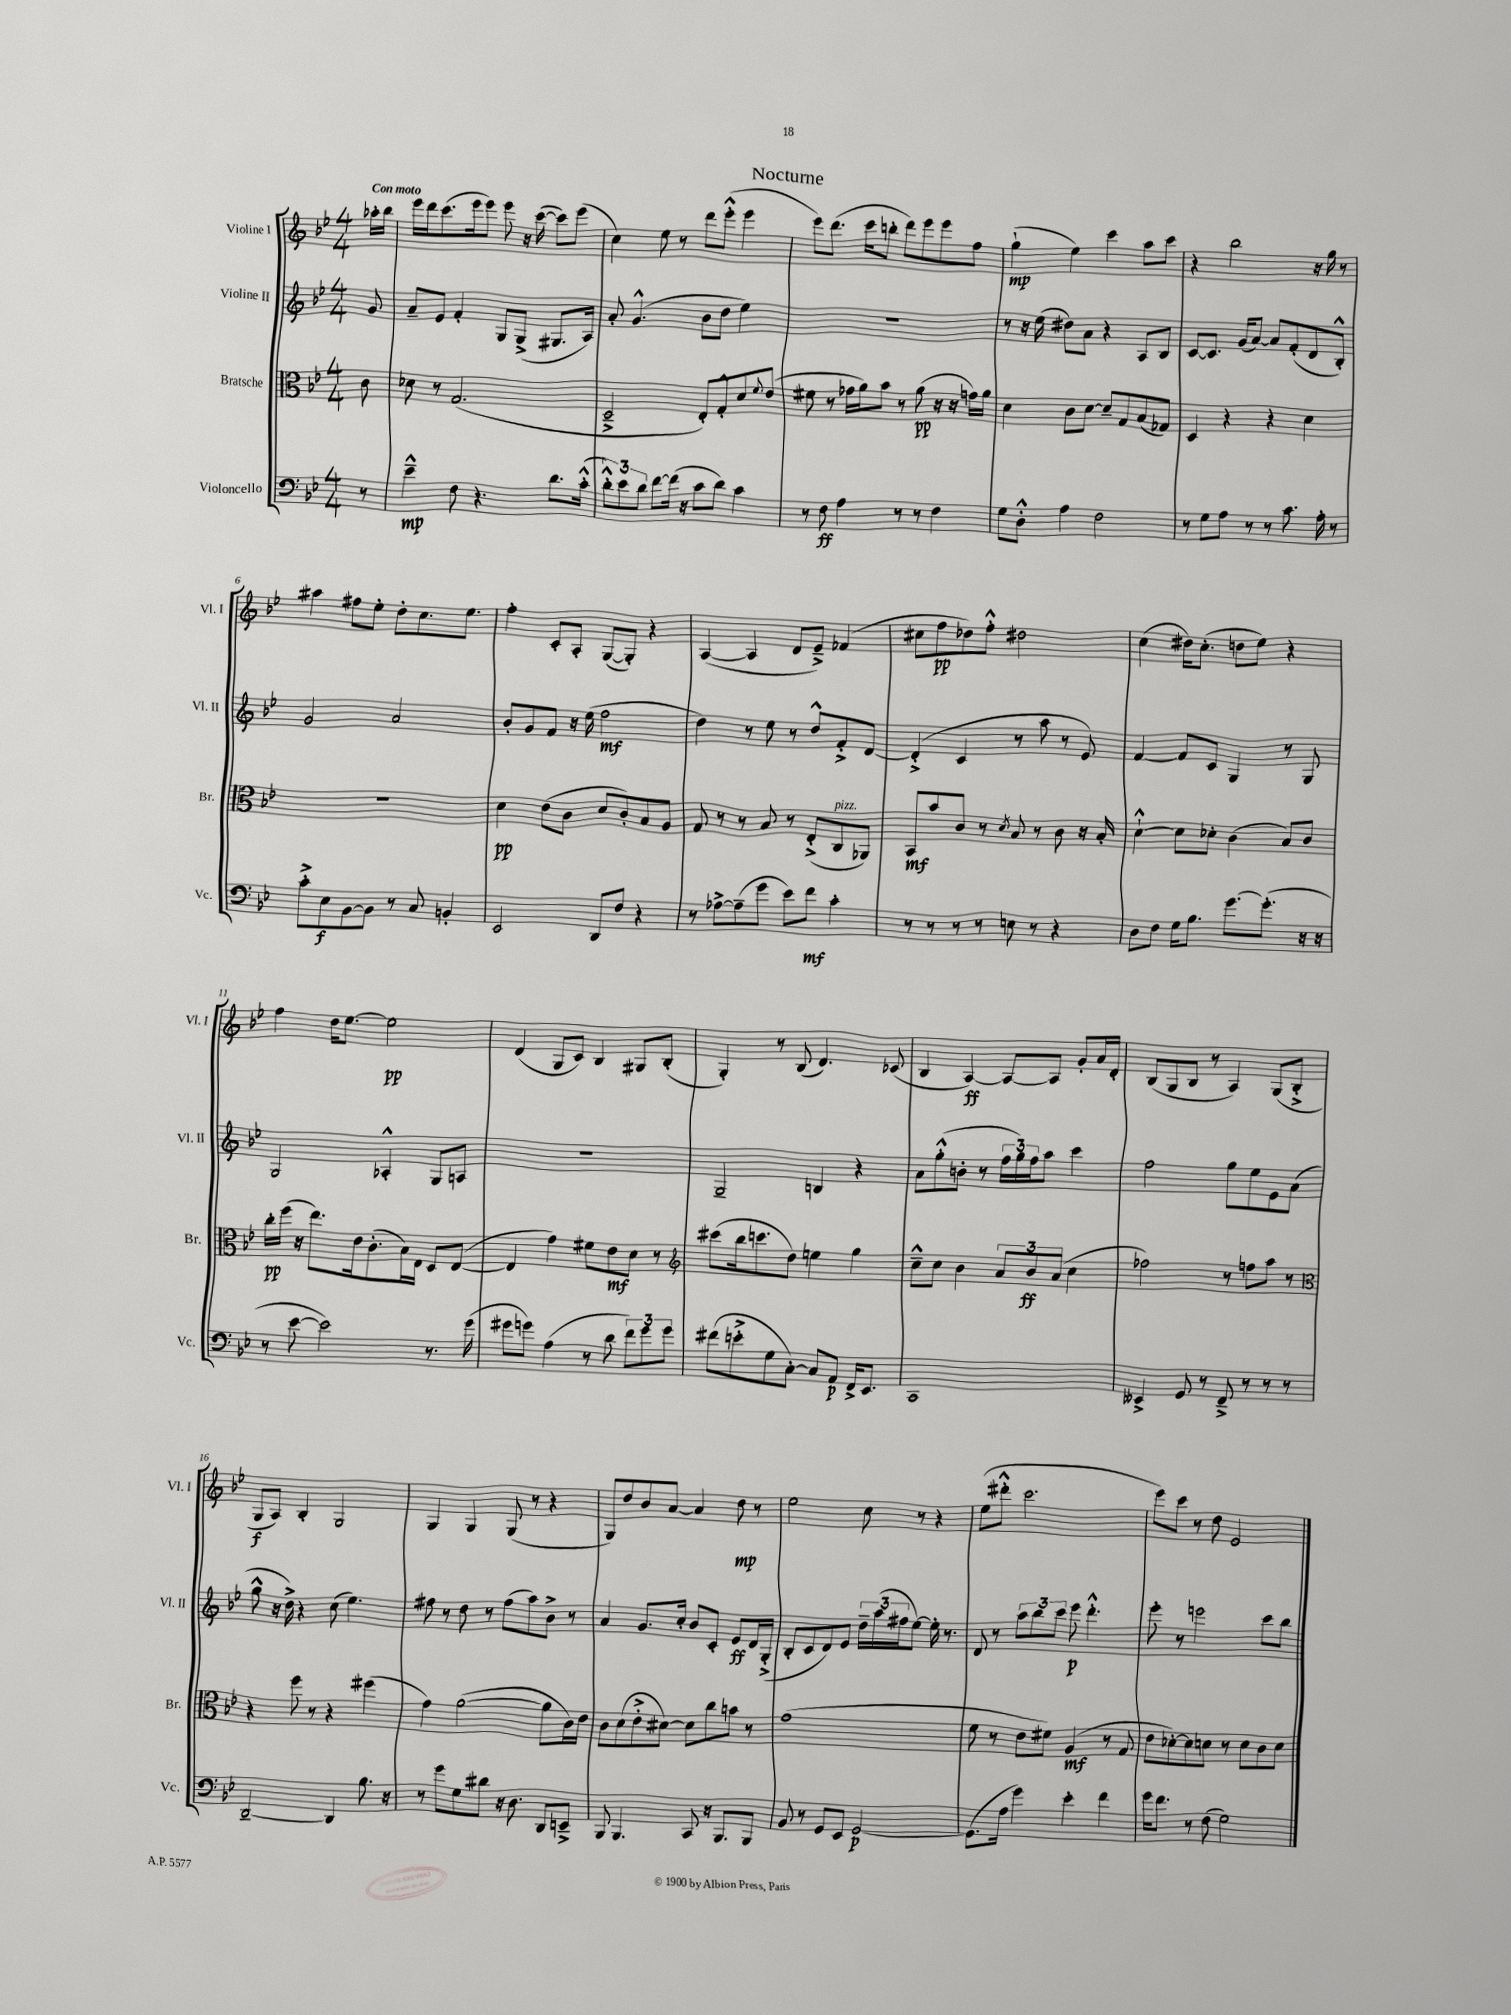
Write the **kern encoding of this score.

**kern	**dynam	**kern	**dynam	**kern	**dynam	**kern	**dynam
*part4	*part4	*part3	*part3	*part2	*part2	*part1	*part1
*staff4	*staff4	*staff3	*staff3	*staff2	*staff2	*staff1	*staff1
*I"Violoncello	*	*I"Bratsche	*	*I"Violine II	*	*I"Violine I	*
*I'Vc.	*	*I'Br.	*	*I'Vl. II	*	*I'Vl. I	*
*clefF4	*	*clefC3	*	*clefG2	*	*clefG2	*
*k[b-e-]	*	*k[b-e-]	*	*k[b-e-]	*	*k[b-e-]	*
*M4/4	*	*M4/4	*	*M4/4	*	*M4/4	*
=	=	=	=	=	=	=	=
!	!	!	!	!	!	!LO:TX:a:B:t=Con moto	!
8r	.	8c\	.	8g/	.	16aa-X'\LL	.
.	.	.	.	.	.	16bb-\JJ	.
=1	=1	=1	=1	=1	=1	=1	=1
4e-~^^\	mp	8d-X\	.	8a~/L	.	16eee-\LL	.
.	.	.	.	.	.	16ddd\J	.
.	.	8r	.	8e-/J	.	(8.ccc\	.
8F\	.	(2.G/	.	4f'/	.	.	.
.	.	.	.	.	.	16eee-\k	.
4.r	.	.	.	.	.	8eee-\J)	.
.	.	.	.	8G/L	.	8eee-\	.
.	.	.	.	(8G^/J	.	16r	.
.	.	.	.	.	.	([16ccc\	.
8.d\L	.	.	.	8.G#X/L	.	8ccc\L])	.
.	.	.	.	.	.	(8eee-\J	.
(16c'^^\Jk	.	.	.	16A/Jk)	.	.	.
=2	=2	=2	=2	=2	=2	=2	=2
12d'^^\L)	.	2D~^/	.	8a'/	.	4cc\)	.
12e-\	.	.	.	.	.	.	.
.	.	.	.	(4.g^^/	.	.	.
12d\J	.	.	.	.	.	.	.
[8f\L	.	.	.	.	.	8ee-\	.
(16f\Jk]	.	.	.	.	.	8r	.
16r	.	.	.	.	.	.	.
8c\L	.	8E-'/L)	.	8b-\L	.	8ddd\L	.
8d\J)	.	8G'^^/	.	8dd\J	.	(8eee-'^^\J	.
4c\	.	8d/	.	4ee-\)	.	4eee-\	.
.	.	8qqf/	.	.	.	.	.
.	.	(8e-/J	.	.	.	.	.
=3	=3	=3	=3	=3	=3	=3	=3
8r	.	8f#X\	.	1r	.	8eee-\L)	.
8F\	ff	8r	.	.	.	(8.ddd\J	.
4A\	.	16g-X\LL	.	.	.	.	.
.	.	16a\J)	.	.	.	16ccc\KL	.
.	.	8b-\J	.	.	.	8bbn'\J	.
8r	.	8r	.	.	.	8ddd\L)	.
8r	.	(8a\	pp	.	.	8eee-\	.
4F\	.	16r	.	.	.	8eee-\	.
.	.	16r	.	.	.	.	.
.	.	16gn\LL)	.	.	.	8ff\J	.
.	.	16a\JJ	.	.	.	.	.
=4	=4	=4	=4	=4	=4	=4	=4
8G\L	.	4d\	.	8r	.	(4gg`\	mp
8D'^^\J	.	.	.	16r	.	.	.
.	.	.	.	(16ee-\	.	.	.
4A\	.	8c\L	.	8dd#X\L)	.	4ee-\)	.
.	.	[8d\J	.	8a\J	.	.	.
2F\	.	8d~/L]	.	4r	.	4ccc\	.
.	.	8G/	.	.	.	.	.
.	.	(8B-/	.	8A/L	.	8aa\L	.
.	.	8G-X/J)	.	8B-/J	.	8ccc\J	.
=5	=5	=5	=5	=5	=5	=5	=5
8r	.	4D/	.	[8c/L	.	4r	.
8G\L	.	.	.	8.c/J]	.	.	.
8A\J	.	4r	.	.	.	2bb-\	.
.	.	.	.	(16g/KL	.	.	.
8r	.	.	.	[8a/J)	.	.	.
8r	.	4r	.	8a/L]	.	.	.
8.c\	.	.	.	(8f'/	.	.	.
.	.	4d\	.	8d/	.	16r	.
16A'\	.	.	.	.	.	16gg\	.
8r	.	.	.	8B-'^^/J)	.	8r	.
!!LO:LB:g=z
=6	=6	=6	=6	=6	=6	=6	=6
8c'^\L	.	1r	.	2g/	.	4aa#X\	.
8E-\	f	.	.	.	.	.	.
[8BB-\	.	.	.	.	.	8ff#X\L	.
8BB-\J]	.	.	.	.	.	8ee-'\J	.
8r	.	.	.	2a/	.	8dd'\L	.
8C/	.	.	.	.	.	8.cc\	.
4BBn'/	.	.	.	.	.	.	.
.	.	.	.	.	.	8.ee-\J	.
=7	=7	=7	=7	=7	=7	=7	=7
2EE-/	.	4d\	pp	8b-'/L	.	4ff'\	.
.	.	.	.	8g/	.	.	.
.	.	(8e-\L	.	8f/J	.	8c'/L	.
.	.	8c\J	.	16r	.	8A'/J	.
.	.	.	.	(16ee-\	.	.	.
8DD/L	.	8d/L	.	2ff\	mf	([8G/L	.
8F/J	.	8c'/)	.	.	.	8G'/J])	.
4r	.	8B-/	.	.	.	4r	.
.	.	8A/J	.	.	.	.	.
=8	=8	=8	=8	=8	=8	=8	=8
8r	.	8G/	.	4dd\)	.	([4A/	.
[8A-X^\L	.	8r	.	.	.	.	.
(8A-~\]	.	8r	.	8r	.	4A/]	.
8g\J	.	8B-/	.	8ee-\	.	.	.
8e-\L)	.	8r	.	8r	.	8d/L	.
8f\J	mf	(8E-'^/L	.	8dd^^/L	.	8e-~^/J)	.
!	!	!LO:TX:a:i:t=pizz.	!	!	!	!	!
4c'\	.	8C/	.	8f'^/	.	(4f-X/	.
.	.	8AA-X/J)	.	[8d/J	.	.	.
=9	=9	=9	=9	=9	=9	=9	=9
8r	.	8BB-/L	mf	(4d'^/]	.	8cc#X\L	.
8r	.	8b-/	.	.	.	8ff\	pp
8r	.	8c/J	.	4c/	.	8dd-X\)	.
8r	.	8r	.	.	.	8ff'^^\J	.
.	.	8qd/	.	.	.	.	.
8En\	.	8B-/	.	8r	.	2dd#X\	.
8r	.	8r	.	8aa\	.	.	.
4r	.	8c\	.	8r	.	.	.
.	.	16r	.	8e-/)	.	.	.
.	.	16B-'/	.	.	.	.	.
=10	=10	=10	=10	=10	=10	=10	=10
8D\L	.	[4d`^^\	.	[4f/	.	(4cc\	.
8F\J	.	.	.	.	.	.	.
16G\KL	.	8d\L]	.	8f/L]	.	16dd#X\KL)	.
8.B-\J	.	.	.	.	.	(8.cc'\J	.
.	.	8d-X'\J	.	8c/J	.	.	.
[8.g\L	.	(4c\	.	4G/	.	8ddn\L	.
.	.	.	.	.	.	8ee-\J)	.
(8.g'\J]	.	.	.	.	.	.	.
.	.	8B-/L)	.	8r	.	4r	.
16r	.	8c/J	.	8G/	.	.	.
16r	.	.	.	.	.	.	.
!!LO:LB:g=z
=11	=11	=11	=11	=11	=11	=11	=11
8r	.	16cc'\LL	pp	2G/	.	4ff\	.
.	.	(16ff\JJ	.	.	.	.	.
[8e-\	.	16r	.	.	.	.	.
.	.	8.ee-\L)	.	.	.	.	.
2e-\])	.	.	.	.	.	16dd\KL	.
.	.	.	.	.	.	[8.ee-\J	.
.	.	16e-\k	.	.	.	.	.
.	.	(8.c'\	.	.	.	.	.
.	.	.	.	4A-X'^^/	.	2ee-\]	pp
.	.	16B-\L)	.	.	.	.	.
.	.	16E-\JJ	.	.	.	.	.
8.r	.	8D/L	.	8G/L	.	.	.
.	.	([8E-/J	.	8An/J	.	.	.
(16g\	.	.	.	.	.	.	.
=12	=12	=12	=12	=12	=12	=12	=12
8g#X\L	.	4E-/]	.	1r	.	(4d/	.
8gn\J)	.	.	.	.	.	.	.
(4A\	.	4g\)	.	.	.	8G/L	.
.	.	.	.	.	.	8c/J)	.
8r	.	8f#X\L	.	.	.	4B-/	.
8d\	.	8e-\	mf	.	.	.	.
12f\L)	.	8d\J	.	.	.	8G#X/L	.
12g\	.	.	.	.	.	.	.
.	.	8r	.	.	.	(8B-'/J	.
12g\J	.	.	.	.	.	.	.
=13	=13	=13	=13	=13	=13	=13	=13
*	*	*clefG2	*	*	*	*	*
(8f#X\L	.	(8ccc#X\L	.	2G~/	.	4G'/)	.
8en'^\	.	16bb-\k	.	.	.	.	.
.	.	8.cccn\	.	.	.	.	.
8G\	.	.	.	.	.	8r	.
[8C'\J)	.	8dd\J)	.	.	.	(8B-/	.
8C/L]	.	4een\	.	4Bn/	.	4.d/)	.
8AA/J	p	.	.	.	.	.	.
16FF^/KL	.	4gg\	.	4r	.	.	.
8.EE-/J	.	.	.	.	.	.	.
.	.	.	.	.	.	(8c-X/	.
=14	=14	=14	=14	=14	=14	=14	=14
1CC	.	8cc~^^\L	.	8a\L	.	4B-/	.
.	.	8cc\J	.	(8gg'^^\	.	.	.
.	.	4b-\	.	8bn'\J	.	[4A/)	ff
.	.	.	.	8r	.	.	.
.	.	12a/L	.	24ff\LL	.	8A/L_	.
.	.	.	.	24gg\)	.	.	.
.	.	12b-/	ff	24ff\J	.	.	.
.	.	.	.	8aa\J	.	8A/J]	.
.	.	(12a/J	.	.	.	.	.
.	.	4cc\	.	4ccc\	.	8g'/L	.
.	.	.	.	.	.	16a/L	.
.	.	.	.	.	.	16d'/JJ	.
=15	=15	=15	=15	=15	=15	=15	=15
4EE--X^/	.	2ff-X\)	.	2ff\	.	(8B-/L	.
.	.	.	.	.	.	8G/	.
8GG/	.	.	.	.	.	8B-/J	.
8r	.	.	.	.	.	8r	.
8FF~^/	.	8r	.	8gg\L	.	4A/)	.
8r	.	8ffn\L	.	8ee-\	.	.	.
8r	.	8aa\J	.	8e-\	.	(8G/L	.
8r	.	8r	.	(8a\J	.	8B-'^/J	.
!!LO:LB:g=z
=16	=16	=16	=16	=16	=16	=16	=16
*	*	*clefC3	*	*	*	*	*
[2DD~/	.	4r	.	8gg^^\	.	8G/L	f
.	.	.	.	16r	.	8A/J)	.
.	.	.	.	16dd^\)	.	.	.
.	.	8ff\	.	4r	.	4B-'/	.
.	.	8r	.	.	.	.	.
4DD/]	.	4r	.	(8cc\	.	2G/	.
.	.	.	.	4.ee-\)	.	.	.
8.B-\	.	(4ff#X\	.	.	.	.	.
16r	.	.	.	.	.	.	.
=17	=17	=17	=17	=17	=17	=17	=17
8r	.	4g\)	.	8ff#X\	.	4G/	.
8g\L	.	.	.	8r	.	.	.
8G\	.	([2a\	.	8dd\	.	4G/	.
8d#X\J	.	.	.	8r	.	.	.
16r	.	.	.	(8ff#\L	.	(8G/	.
8.D\	.	.	.	.	.	.	.
.	.	.	.	8aa\)	.	8r	.
8DD/L	.	8a\L]	.	8b-^\J	.	4r	.
8EEn~^/J	.	16c\L)	.	8r	.	.	.
.	.	16e-\JJ	.	.	.	.	.
=18	=18	=18	=18	=18	=18	=18	=18
8BBB-/	.	8c\L	.	4a/	.	8G/L)	.
4.BBB-/	.	(8d\	.	.	.	8dd/	.
.	.	8e-'^\	.	8.g/L	.	8b-/	.
.	.	[8d#X\J)	.	.	.	[8a/J	.
.	.	.	.	16cc'/Jk	.	.	.
8CC/	.	8d#\L]	.	8b-/L	.	4a/]	.
16r	.	8cc\	.	8c'/J	.	.	.
8.BBB-/L	.	.	.	.	.	.	.
.	.	8bn\J	.	8e-/L	ff	8dd\	mp
8BBB-/J	.	8r	.	16d/L	.	8r	.
.	.	.	.	(16G'^/JJ	.	.	.
=19	=19	=19	=19	=19	=19	=19	=19
8BB-/	.	(1g	.	8B-'/L	.	2ee-\	.
8r	.	.	.	8c/	.	.	.
8GG/L	.	.	.	8d/)	.	.	.
8EE-/J	.	.	.	8e-/J	.	.	.
[2GG/	p	.	.	24dd~\LL	.	8cc\	.
.	.	.	.	(24aa\	.	.	.
.	.	.	.	24ff#X\J	.	.	.
.	.	.	.	[8ee-\J)	.	8r	.
.	.	.	.	16ee-'\]	.	4r	.
.	.	.	.	8.r	.	.	.
=20	=20	=20	=20	=20	=20	=20	=20
(8.GG\L]	.	8f\	.	8d/	.	(8ee-\L	.
.	.	8r	.	8r	.	8ddd#X'^^\J	.
16A\Jk	.	.	.	.	.	.	.
4g\)	.	8e-\L	.	12aa\L	.	2.ccc\	.
.	.	.	.	12bb-\	.	.	.
.	.	8f#X\J)	.	.	.	.	.
.	.	.	.	12ccc\J	.	.	.
4e-'\	.	(4A/	mf	8eee-\	p	.	.
.	.	.	.	4.ddd'^^\	.	.	.
4f\	.	8r	.	.	.	.	.
.	.	8G/	.	.	.	.	.
=21	=21	=21	=21	=21	=21	=21	=21
16g\KL	.	8e-\L	.	8eee-'\	.	8eee-\L)	.
8.f\J	.	.	.	.	.	.	.
.	.	[8d-X'\)	.	8r	.	8ccc\J	.
8r	.	8d-\]	.	2eeen\	.	8r	.
(8F\	.	8dn\J	.	.	.	8dd\	.
2G\)	.	8r	.	.	.	2e-/	.
.	.	8d\L	.	.	.	.	.
.	.	8c\	.	8ccc\L	.	.	.
.	.	8d\J	.	8bb-\J	.	.	.
==	==	==	==	==	==	==	==
*-	*-	*-	*-	*-	*-	*-	*-
